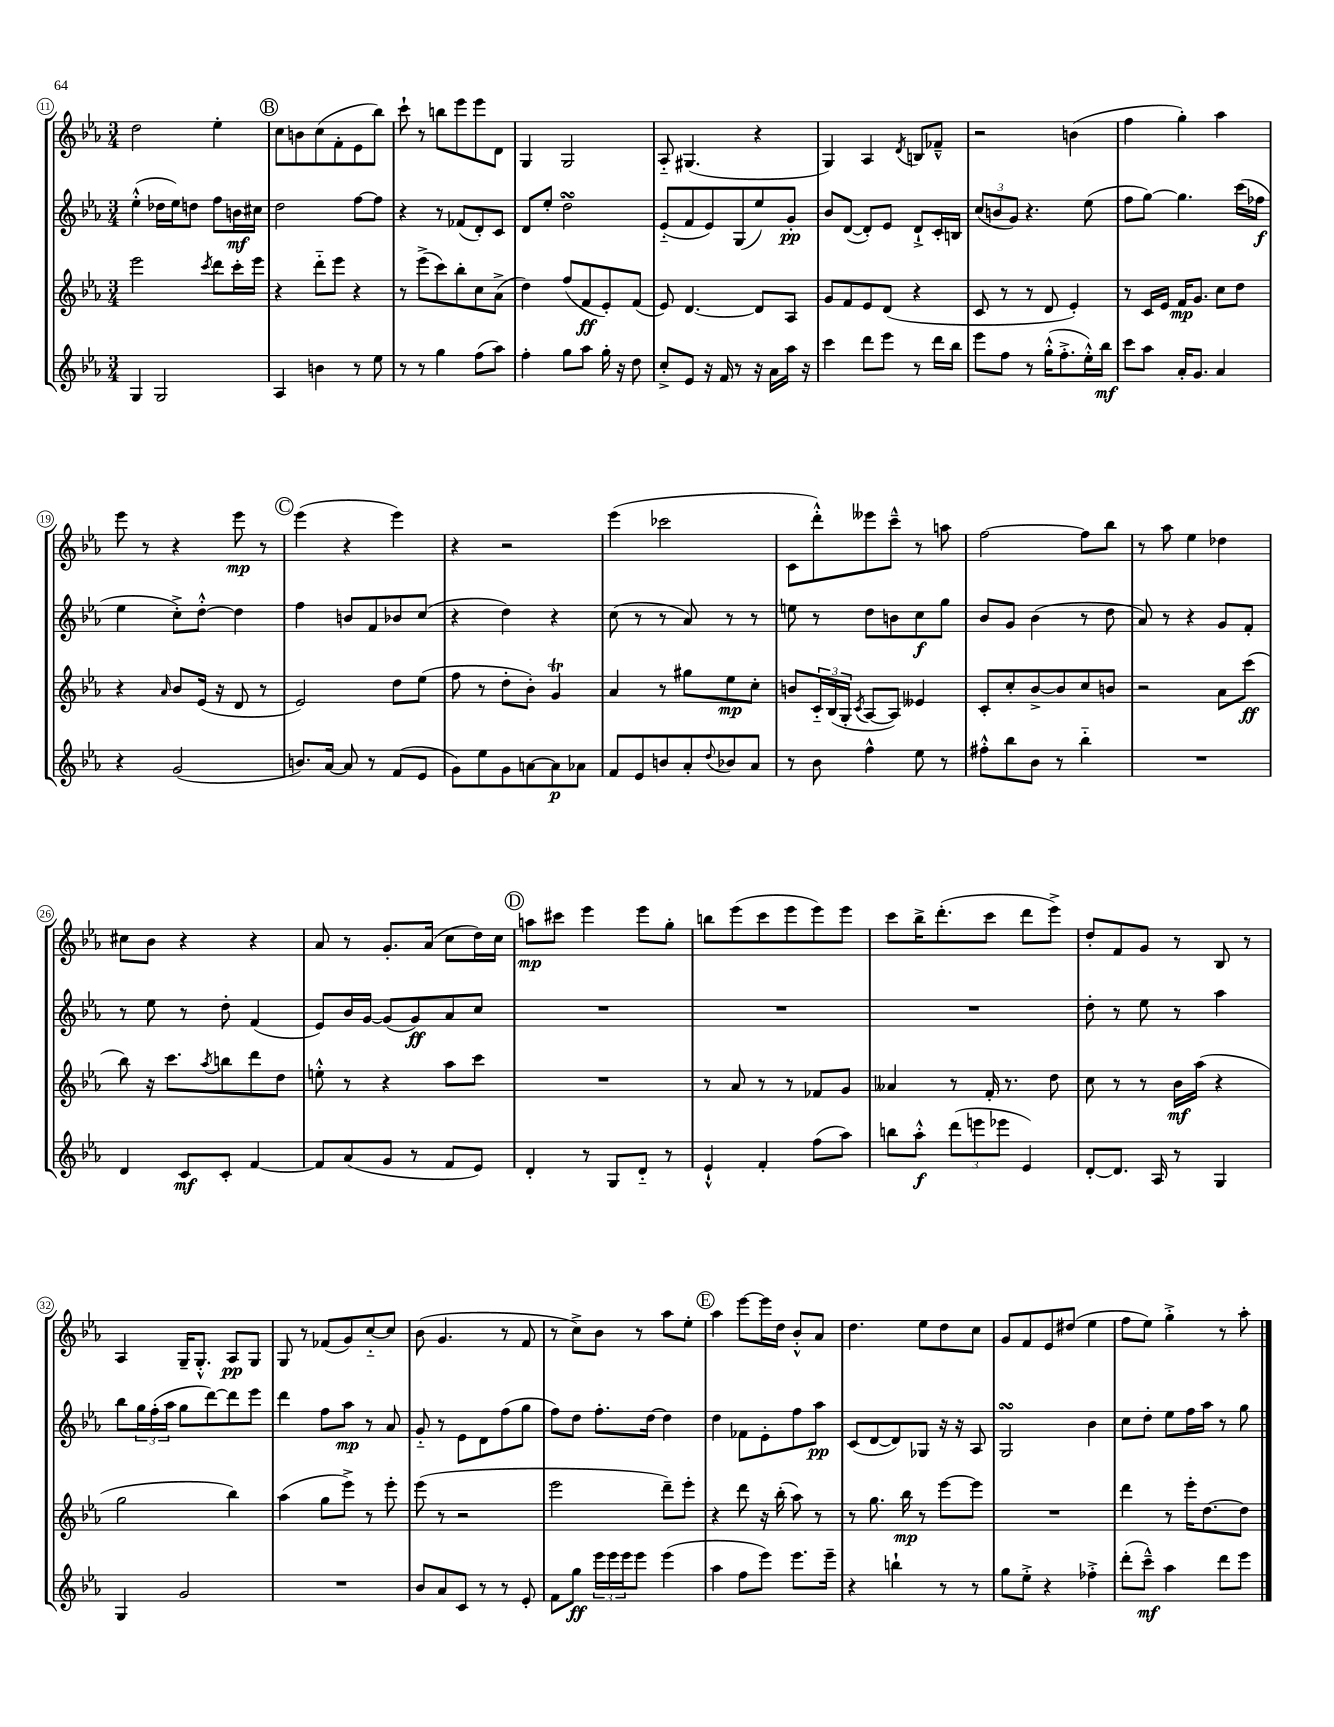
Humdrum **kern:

**kern	**kern	**kern	**kern
*staff4	*staff3	*staff2	*staff1
*clefG2	*clefG2	*clefG2	*clefG2
*k[b-e-a-]	*k[b-e-a-]	*k[b-e-a-]	*k[b-e-a-]
*M3/4	*M3/4	*M3/4	*M3/4
4G	2eee-	(4ee-'^^	2dd
2G	.	16dd-	.
.	.	16ee-)	.
.	.	8dd	.
.	8qccc	.	.
.	8ddd	8ff	4ee-'
.	16ccc'	16b	.
.	16eee-	16cc#	.
=	=	=	=
4A-	4r	2dd	8cc
.	.	.	8b
4b	8ddd'~	.	(8cc
.	8eee-	.	8f'
8r	4r	[8ff	8e-
8ee-	.	8ff]	8bb-)
=	=	=	=
8r	8r	4r	8ccc`
8r	(8eee-^	.	8r
4gg	8ccc)	8r	8bb
.	8bb-'	(8f-	8eee-
(8ff	8cc	8d')	8eee-
8aa-)	(8a-^	8c	8d
=	=	=	=
4ff'	4dd)	8d	4G
.	.	8ee-'	.
8gg	(8ff	2dd	2G
8aa-	8f	.	.
16gg'	8e-')	.	.
16r	.	.	.
8dd	(8f	.	.
=	=	=	=
8cc'^	8e-)	(8e-'~	8A-'~
8e-	[4.d	8f	(4.G#
16r	.	8e-)	.
16f	.	.	.
8r	.	(8G	.
16r	8d]	8ee-)	4r
16a-	.	.	.
16aa-	8A-	8g'	.
16r	.	.	.
=	=	=	=
4ccc	8g	8b-	4G)
.	8f	([8d	.
8ddd	8e-	8d'])	4A-
8eee-	(8d	8e-	.
.	.	.	8qd
8r	4r	8d`^	8B
16ddd	.	16c'	8f-~^^
16bb-	.	16B	.
=	=	=	=
8eee-	8c	(12cc	2r
.	.	12b	.
8ff	8r	.	.
.	.	12g)	.
8r	8r	4.r	.
(16gg'^^	8d	.	.
8.ff'^	.	.	.
.	4e-')	.	(4b
16ee-'^^)	.	(8ee-	.
16bb-	.	.	.
=	=	=	=
8ccc	8r	8ff	4ff
8aa-	16c	[8gg)	.
.	16e-	.	.
16a-'	16f	4.gg]	4gg')
8.g	8.g	.	.
4a-	8cc	.	4aa-
.	8dd	(16ccc	.
.	.	16ff-	.
=	=	=	=
4r	4r	4ee-	8eee-
.	.	.	8r
.	16qqa-	.	.
(2g	8b-	8cc'^)	4r
.	(16e-	[8dd'^^	.
.	16r	.	.
.	8d	4dd]	8eee-
.	8r	.	8r
=	=	=	=
8.b)	2e-)	4ff	(4eee-
[16a-	.	.	.
8a-]	.	8b	4r
8r	.	8f	.
(8f	8dd	8b-	4eee-)
8e-	(8ee-	(8cc	.
=	=	=	=
8g)	8ff	4r	4r
8ee-	8r	.	.
8g	8dd'	4dd)	2r
[8a	8b-')	.	.
8a]	4g	4r	.
8a-	.	.	.
=	=	=	=
8f	4a-	(8cc	(4eee-
8e-	.	8r	.
8b	8r	8r	2ccc-
8a-'	8gg#	8a-)	.
8qqdd	.	.	.
8b-	8ee-	8r	.
8a-	8cc'	8r	.
=	=	=	=
8r	8b	8ee	8c
8b-	24c'~	8r	8ddd'^^)
.	(24B-	.	.
.	24G'	.	.
.	8qc	.	.
4ff^^	[8A-	8dd	8eee--
.	8A-])	8b	8ccc~^^
8ee-	4e--	8cc	8r
8r	.	8gg	8aa
=	=	=	=
8ff#'^^	8c'	8b-	[2ff
8bb-	8cc'	8g	.
8b-	[8b-^	(4b-	.
8r	8b-]	.	.
4bb-'~	8cc	8r	8ff]
.	8b	8dd	8bb-
=	=	=	=
2.r	2r	8a-)	8r
.	.	8r	8aa-
.	.	4r	4ee-
.	8a-	8g	4dd-
.	(8ccc	8f'	.
=	=	=	=
4d	8bb-)	8r	8cc#
.	16r	8ee-	8b-
.	8.ccc	.	.
8c	.	8r	4r
.	8qaa-	.	.
8c'	8bb	8dd'	.
[4f	8ddd	(4f	4r
.	8dd	.	.
=	=	=	=
8f]	8ee'^^	8e-)	8a-
(8a-	8r	16b-	8r
.	.	[16g	.
8g	4r	(8g]	8.g'
8r	.	8g)	.
.	.	.	(16a-
8f	8aa-	8a-	8cc
8e-)	8ccc	8cc	16dd)
.	.	.	16cc
=	=	=	=
4d'	2.r	2.r	8aa
.	.	.	8ccc#
8r	.	.	4eee-
8G	.	.	.
8d'~	.	.	8eee-
8r	.	.	8gg'
=	=	=	=
4e-`^^	8r	2.r	8bb
.	8a-	.	(8eee-
4f'	8r	.	8ccc
.	8r	.	8eee-
(8ff	8f-	.	8eee-)
8aa-)	8g	.	8eee-
=	=	=	=
8bb	4a--	2.r	8ccc
8aa-'^^	.	.	16bb-^
.	.	.	(8.ddd'
(12ddd	8r	.	.
12eee	.	.	.
.	16f'	.	8ccc
12eee-	.	.	.
.	8.r	.	.
4e-)	.	.	8ddd
.	8dd	.	8eee-^)
=	=	=	=
[8d'	8cc	8dd'	8dd'
8.d]	8r	8r	8f
.	8r	8ee-	8g
16A-	.	.	.
8r	16b-	8r	8r
.	(16aa-	.	.
4G	4r	4aa-	8B-
.	.	.	8r
=	=	=	=
4G	2gg	8bb-	4A-
.	.	24gg	.
.	.	(24ff'	.
.	.	24aa-	.
2g	.	8gg	16G~
.	.	.	8.G'^^
.	.	[8ddd)	.
.	4bb-)	8ddd]	8A-
.	.	8eee-	8G
=	=	=	=
2.r	(4aa-	4ddd	8G
.	.	.	8r
.	8gg	8ff	(8f-
.	8eee-^)	8aa-	8g)
.	8r	8r	[8cc'~
.	8eee-'	8a-	8cc]
=	=	=	=
8b-	(8eee-	8g'~	(8b-
8a-	8r	8r	4.g
8c	2r	8e-	.
8r	.	8d	.
8r	.	(8ff	8r
8e-'	.	8gg	8f
=	=	=	=
8f	2eee-	8ff)	8r
8gg	.	8dd	8cc^)
24eee-	.	8.ff'	8b-
24eee-	.	.	.
24eee-	.	.	.
8eee-	.	.	8r
.	.	[16dd	.
(4eee-	8ddd~)	4dd]	8aa-
.	8eee-'	.	8ee-'
=	=	=	=
4aa-	4r	4dd	4aa-
8ff	8ddd	8f-	[8eee-
8eee-)	16r	8e-'	16eee-]
.	(16bb-'	.	16dd
8.eee-	8aa-)	8ff	8b-'^^
.	8r	8aa-	8a-
16eee-~	.	.	.
=	=	=	=
4r	8r	(8c	4.dd
.	8.gg	[8d	.
4bb`	.	8d])	.
.	16bb-	.	.
.	8r	8G-	8ee-
8r	[8eee-	16r	8dd
.	.	16r	.
8r	8eee-]	8A-	8cc
=	=	=	=
8gg	2.r	2G	8g
8ee-'^	.	.	8f
4r	.	.	8e-
.	.	.	(8dd#
4ff-'^	.	4b-	4ee-
=	=	=	=
(8ddd'	4ddd	8cc	8ff
8ccc~^^)	.	8dd'	8ee-)
4aa-	8r	8ee-	4gg'^
.	16eee-'	16ff	.
.	[8.dd	16aa-	.
8ddd	.	8r	8r
8eee-	8dd]	8gg	8aa-'
==	==	==	==
*-	*-	*-	*-
